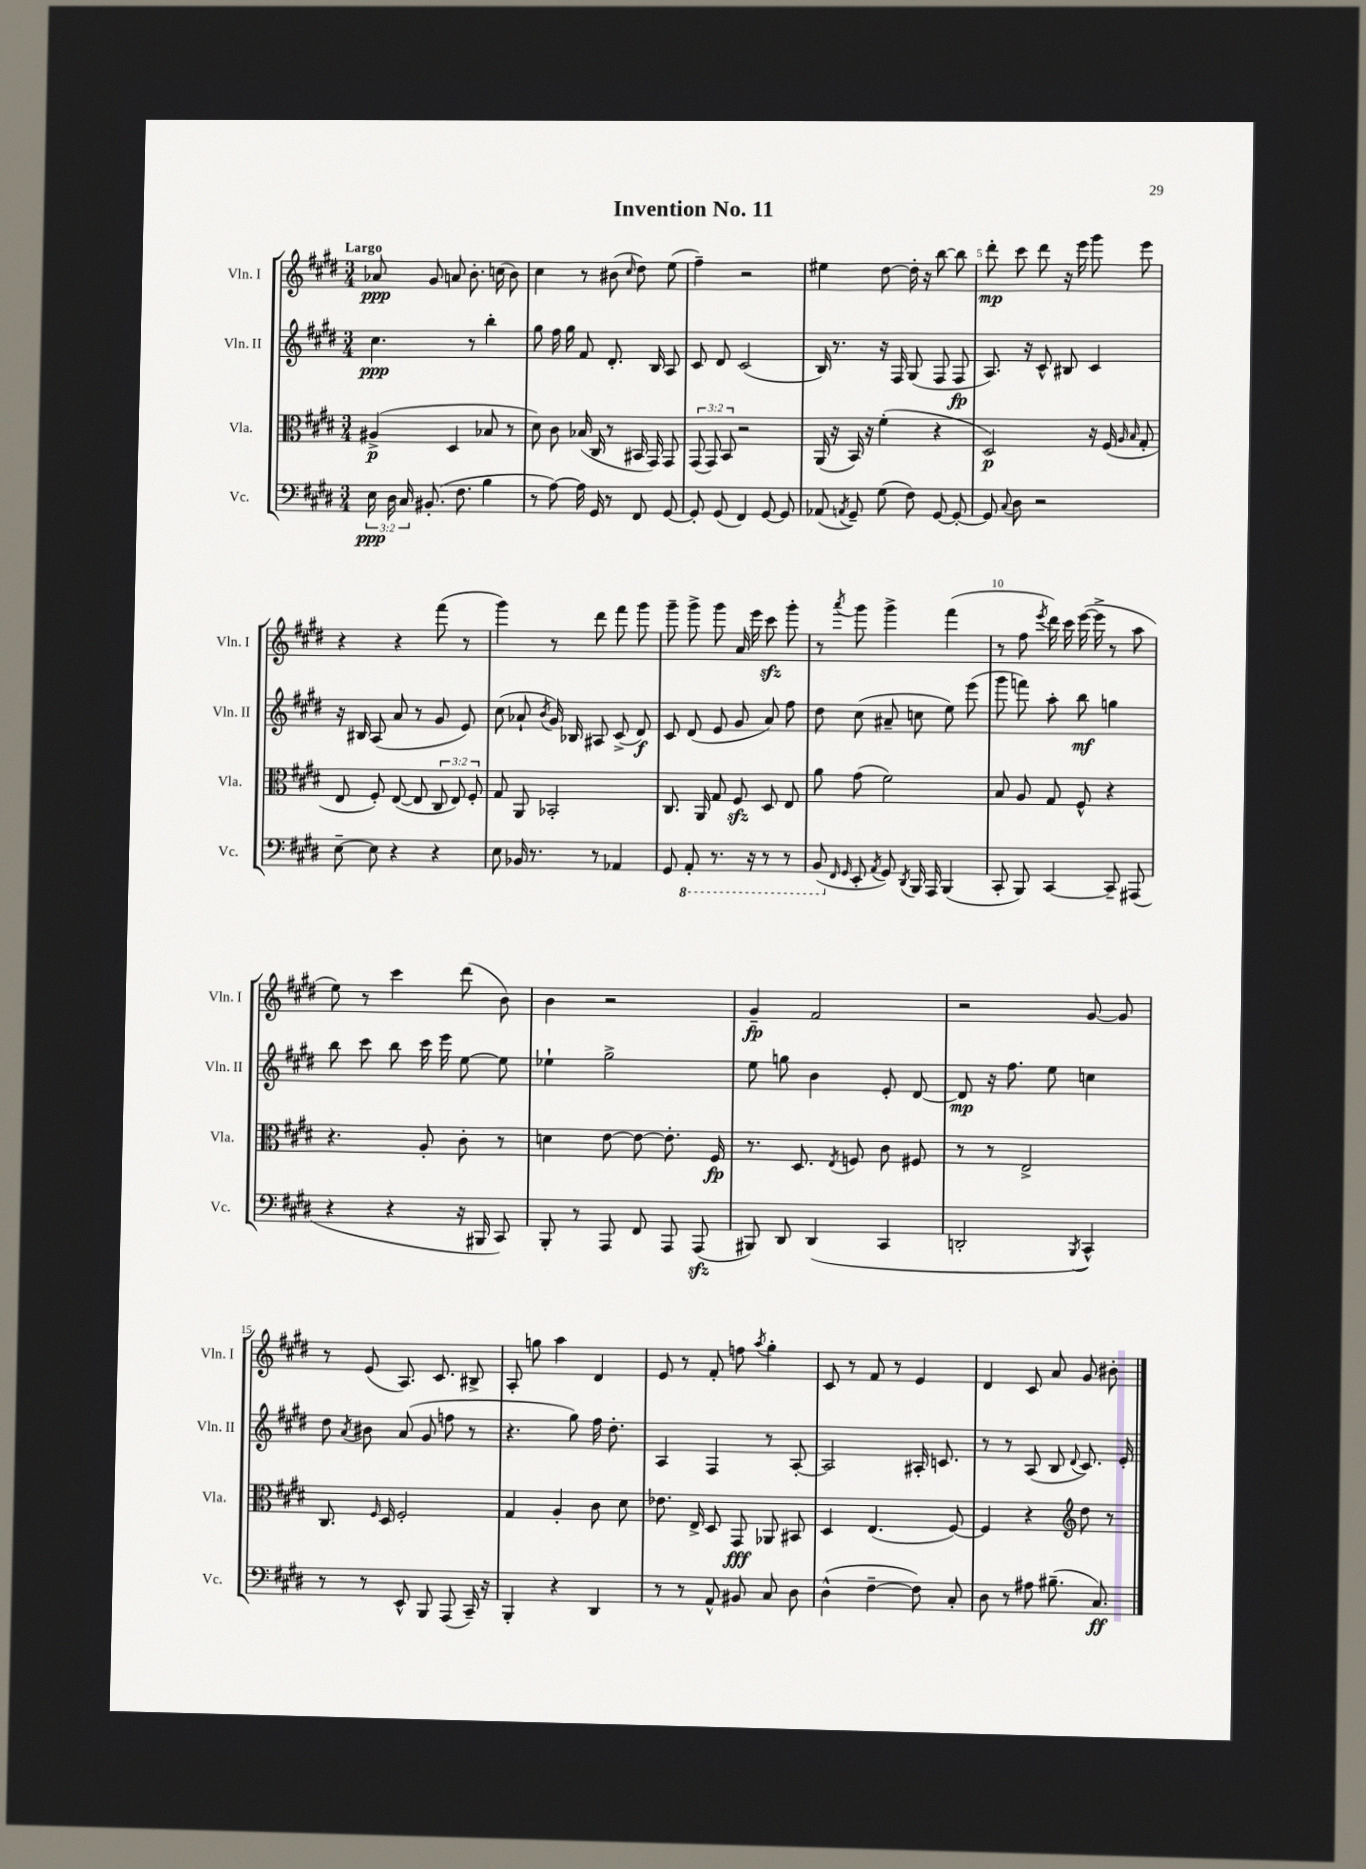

**kern	**kern	**kern	**kern
*staff4	*staff3	*staff2	*staff1
*clefF4	*clefC3	*clefG2	*clefG2
*k[f#c#g#d#]	*k[f#c#g#d#]	*k[f#c#g#d#]	*k[f#c#g#d#]
*M3/4	*M3/4	*M3/4	*M3/4
24E	(4A#^	4.cc#	8a-
24D#	.	.	.
24C#	.	.	.
(8.BB#'	.	.	8g#
.	4D#	.	8a
8.F#	.	.	.
.	.	8r	8.b'
4B	8B-	4bb'	.
.	.	.	(16cc
.	8r	.	8b)
=	=	=	=
8r	8d#)	8gg#	4cc#
[8A)	8c#	16ff#	.
.	.	16gg#	.
16A]	(16B-	8f#	8r
16GG#	16C#	.	.
8r	8r	8.d#'	(8b#
.	.	.	16qqcc#
8FF#	16BB#	.	8dd#)
.	16GG#)	16B	.
[8GG#	8GG#	8A	(8ee
=	=	=	=
8GG#']	(12GG#	8c#	4ff#~)
.	12GG#)	.	.
(8GG#	.	8d#	.
.	12BB	.	.
4FF#)	2r	(2c#	2r
[8GG#	.	.	.
8GG#]	.	.	.
=	=	=	=
(8AA-	(16AA	16B)	4ee#
.	16r	8.r	.
8qAA	.	.	.
8GG#~)	16BB)	.	.
.	16r	.	.
(8G#	(4f#'	16r	[8dd#
.	.	16F#	.
8F#)	.	(8G#	16dd#']
.	.	.	16r
[8GG#	4r	8F#	[8bb
8GG#'_	.	8F#	8bb]
=	=	=	=
8GG#]	2D#)	8.A)	8ddd#'
8qqC#	.	.	.
8D#	.	.	8ccc#
.	.	16r	.
2r	.	8c#^^	8ddd#
.	.	8B#	16r
.	.	.	16eee
.	16r	4c#	8ggg#
.	(16F#	.	.
.	16qqA	.	.
.	16qqB	.	.
.	8G#'	.	8eee
=	=	=	=
[8E~	8E	16r	4r
.	.	16B#	.
8E]	8F#')	(8A	.
4r	([8E	8a	4r
.	8E]	8r	.
4r	12C#	8g#	(8fff#
.	12E)	.	.
.	.	8e)	8r
.	12F#'	.	.
=	=	=	=
8E	8G#	(8cc#	4ggg#)
16BB-	8AA	8a-`	.
8.r	.	.	.
.	.	8qb	.
.	2BB-'	16g#)	8r
.	.	16B-	.
8r	.	8A#	8ddd#
4AA-	.	(8c#^	8fff#
.	.	8d#)	8ggg#
=	=	=	=
8GG#	8.C#	8c#	8ggg#~
8AAA'	.	(8d#	8ggg#^
.	16AA	.	.
8.r	8G#	8e	8ggg#
.	8F#	8g#	16a
16r	.	.	16eee
8r	8D#	8a)	8ccc#
8r	8E	8ff#	8ggg#'
=	=	=	=
(8BBB	8a	8dd#	8r
16qqFF#	.	.	.
16qqGG#	.	.	8qaaa
8EE'	(8g#	(8cc#	8ggg#
8qAA	.	.	.
8GG#)	2f#)	8a#~	4ggg#^
8qDD#	.	.	.
16BBB	.	8cc	.
16AAA	.	.	.
(4BBB	.	8ee)	(4fff#
.	.	(8eee	.
=	=	=	=
8CC#'	8B	8ggg#	8r
8BBB)	8A	8fff)	8ff#
.	.	.	8qeee
[4CC#	8G#	8aa'	16ddd#)
.	.	.	16ccc#
.	8F#^^	8bb	([16eee
.	.	.	16eee^]
8CC#~]	4r	4gg	8r
(8AAA#	.	.	8aa
=	=	=	=
4r	4.r	8bb	8ee)
.	.	8ccc#	8r
4r	.	8bb	4ccc#
.	8A'	16ccc#	.
.	.	16eee	.
16r	8c#'	[8ee	(8ddd#
16BBB#	.	.	.
8CC#)	8r	8ee]	8b)
=	=	=	=
8BBB'	4d	4ee-`	4b
8r	.	.	.
8AAA	[8e	2gg#^	2r
8FF#	8e_	.	.
8AAA	8.e']	.	.
(8AAA	.	.	.
.	16F#	.	.
=	=	=	=
8BBB#)	8.r	8ee	4g#~
8DD#	.	8gg	.
.	8.D#	.	.
(4DD#	.	4b	2f#
.	8qE	.	.
.	8F	.	.
4CC#	8c#	8e'	.
.	8F#	[8d#	.
=	=	=	=
2DD'	8r	8d#]	2r
.	8r	16r	.
.	.	8.ff#	.
.	2E^	.	.
.	.	8ee	.
8qBBB	.	.	.
4CC#^^)	.	4cc	[8g#
.	.	.	8g#]
=	=	=	=
8r	8.C#	8dd#	8r
.	.	8qa	.
8r	.	8b#	(8e
.	16qqF#	.	.
.	16D#	.	.
8EE^^	2F#'	(8a	8.A)
8BBB	.	8g#	.
.	.	.	8.c#
(8AAA	.	8ff	.
16CC#~)	.	8r	8B#^
16r	.	.	.
=	=	=	=
4BBB'	4G#	4.r	8A'
.	.	.	8gg
4r	4A'	.	4aa
.	.	8gg#)	.
4DD#	8c#	16ff#	4d#
.	.	8.dd#'	.
.	8d#	.	.
=	=	=	=
8r	8.e-	4A	8e
8r	.	.	8r
.	16E^	.	.
8AA^^	8D#	4F#	8f#'
8BB#	8GG#	.	8ff
.	.	.	8qaa
8C#	8AA-	8r	4gg#'
8D#	8BB#	[8A'	.
=	=	=	=
(4D#^^	4D#	2A]	8c#
.	.	.	8r
[4F#~	(4.E	.	8f#
.	.	.	8r
8F#])	.	16A#'	4e
.	.	8.c	.
8C#'	[8F#)	.	.
=	=	=	=
8D#	4F#]	8r	4d#
8r	.	8r	.
8A#	4r	(8A	8c#
(8.B#~	.	8B	8a
*	*clefG2	*	*
.	.	8qqd#	.
.	8dd#	8.c#)	8g#
8.C#)	.	.	.
.	8r	.	8b#'
.	.	16e'	.
==	==	==	==
*-	*-	*-	*-
